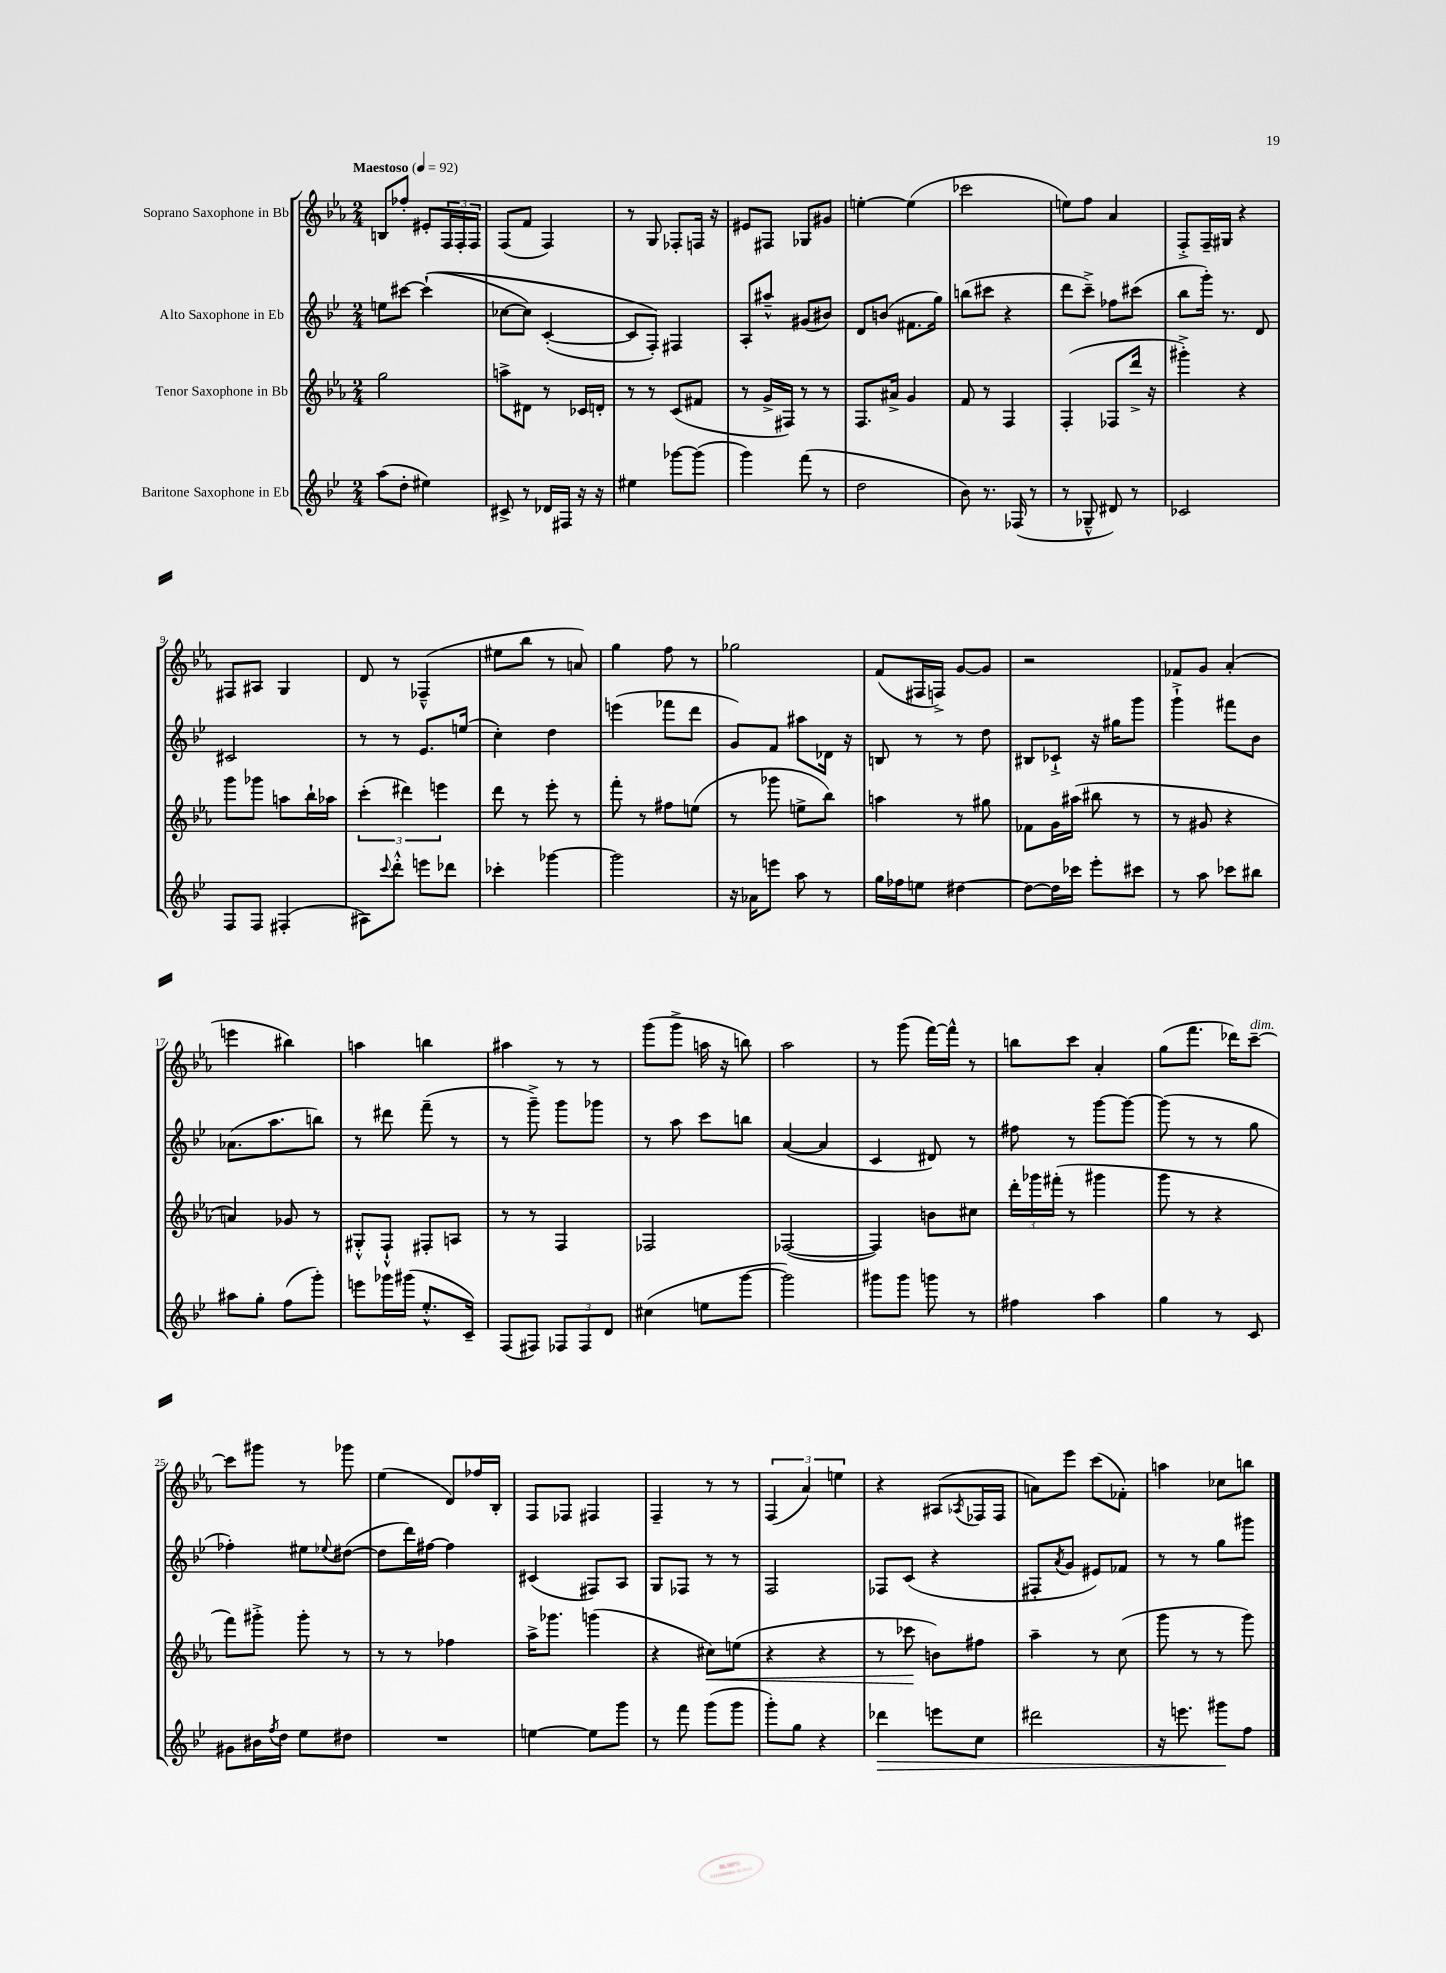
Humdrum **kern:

**kern	**kern	**kern	**kern
*staff4	*staff3	*staff2	*staff1
*clefG2	*clefG2	*clefG2	*clefG2
*k[b-e-]	*k[b-e-a-]	*k[b-e-]	*k[b-e-a-]
*M2/4	*M2/4	*M2/4	*M2/4
*MM92	*MM92	*MM92	*MM92
(8aa\L	2gg\	8ee\L	8B/L
8dd'\J	.	[8ccc#\J	8ff-'/J
4ee#\)	.	&((4ccc#`\]	8e#'/L
.	.	.	24F/L
.	.	.	24F'/
.	.	.	24F/JJ
=	=	=	=
8c#^/	8aa^\L	[8cc-\L	(8F/L
8r	8d#\J	8cc-\]J)	8f/J
16d-/LL	8r	([4c'/	4F/)
16F#/JJ	.	.	.
16r	16c-/LL	.	.
16r	16d'/JJ	.	.
=	=	=	=
4ee#\	8r	8c/]L	8r
.	8r	8F'/J)&)	8G/
[8ggg-\L	(8c/L	4F#/	8F-'/L
(8ggg-\]J	8f#/J	.	16F/Jk
.	.	.	16r
=	=	=	=
4ggg\)	8r	8A'/L	8e#/L
.	16g^/LL	8aa#~^^/J	8F#/J
.	16F#/JJ)	.	.
(8fff\	8r	(8g#/L	8G-/L
8r	8r	8b#/J)	8g#/J
=	=	=	=
2dd\	8.F/L	8d/L	[4ee'\
.	.	(8b/J	.
.	16a#^/Jk	.	.
.	4g/	8.f#\L	(4ee\]
.	.	16gg\Jk)	.
=	=	=	=
8b-\)	8f/	(8bb\L	2ccc-\
8.r	8r	8ccc#\J	.
.	4F/	4r	.
(16F-/	.	.	.
8r	.	.	.
=	=	=	=
8r	(4F'/	8ddd\L	8ee\L)
8G-~^^/	.	8ccc~^\J)	8ff\J
8d#/)	8F-/L	8ff-\L	4a-/
8r	16ddd^/Jk	(8ccc#\J	.
.	16r	.	.
=	=	=	=
2c-/	4ggg#'^\)	8bb-\L	8F'^/L
.	.	16ggg'\Jk)	16F~/L
.	.	8.r	16G#/JJ
.	4r	.	4r
.	.	8d/	.
=	=	=	=
8F/L	8ggg\L	2c#/	8F#/L
8F/J	8ggg-\J	.	8A#/J
(4F#'/	8aa\L	.	4G/
.	16bb-`\L	.	.
.	16aa-\JJ	.	.
=	=	=	=
8A#\L)	(6ccc'\	8r	8d/
8qqccc/	.	.	.
8ddd'^^\J	.	8r	8r
.	6ddd#\)	.	.
8eee\L	.	8.e-/L	(4F-~^^/
.	6eee\	.	.
8ddd-\J	.	.	.
.	.	(16ee/Jk	.
=	=	=	=
4ccc-'\	8ddd\	4cc'\)	8ee#\L
.	8r	.	8bb-\J
[4ggg-\	8eee-'\	4dd\	8r
.	8r	.	8a/)
=	=	=	=
2ggg-\]	8fff'\	(4eee\	4gg\
.	8r	.	.
.	8ff#\L	8fff-\L	8ff\
.	(8ee\J	8ddd\J	8r
=	=	=	=
16r	8r	8g/L)	2gg-\
16a-\LK	.	.	.
8eee\J	8ggg-\	8f/J	.
8aa\	8ee^\L	8aa#\L	.
8r	8bb-\J)	16d-\Jk	.
.	.	16r	.
=	=	=	=
16gg\LL	4aa\	8B/	(8f/L
16ff-\J	.	.	.
8ee\J	.	8r	16F#/L
.	.	.	16F^/JJ)
[4dd#\	8r	8r	[8g/L
.	8gg#\	8dd\	8g/]J
=	=	=	=
8dd#\_L	8f-\L	8B#/L	2r
16dd#\]L	16g\L	8c-`^/J	.
16ccc-\JJ	(16aa#\JJ	.	.
8eee-'\L	8bb#\	16r	.
.	.	16gg#\LK	.
8ccc#\J	8r	8ggg\J	.
=	=	=	=
8r	8r	4ggg`^\	8f-/L
8aa\	8g#/	.	8g/J
8ccc-\L	4r	8fff#\L	(4a-'/
8bb#\J	.	8b-\J	.
=	=	=	=
8aa#\L	4a/)	(8.a-\L	4eee\
8gg'\J	.	.	.
.	.	8.aa\	.
(8ff\L	8g-/	.	4bb#\)
8ggg'\J)	8r	8bb\J)	.
=	=	=	=
8eee\L	8G#'^^/L	8r	4aa\
16ggg-\L	8F`^^/J	8ddd#\	.
(16ggg#\JJ	.	.	.
8.ee-'^^/L	8F#'/L	(8fff~\	4bb\
.	8A/J	8r	.
16c~/Jk)	.	.	.
=	=	=	=
(8F/L	8r	8r	4aa#\
8F#/J)	8r	8ggg~^\)	.
12F-/L	4F/	8ggg\L	8r
12F-/	.	.	.
.	.	8ggg-\J	8r
12d/J	.	.	.
=	=	=	=
(4cc#\	2F-/	8r	(8ggg\L
.	.	8aa\	8ggg^\J
8ee\L	.	8ccc\L	16aa\
.	.	.	16r
[8ggg\J	.	8bb\J	8bb\)
=	=	=	=
2ggg\])	([2F-/	([4a/	2aa-\
.	.	4a/]	.
=	=	=	=
8ggg#\L	4F-/])	4c/	8r
8ggg#\J	.	.	(8ggg\
8ggg\	8b\L	8d#/)	[16fff\LL)
.	.	.	16fff^^\]JJ
8r	8cc#\J	8r	8r
=	=	=	=
4ff#\	24ddd'\LL	8ff#\	8bb\L
.	24ggg-\	.	.
.	(24fff#'\JJ	.	.
.	8r	8r	8ccc\J
4aa\	4ggg#\	[8ggg\L	4a-'/
.	.	8ggg\_J	.
=	=	=	=
4gg\	8ggg\	(8ggg\]	(8gg\L
.	8r	8r	8.fff\J
8r	4r	8r	.
.	.	.	16ddd-\LK)
8c/	.	8gg\	[8ccc~\J
=	=	=	=
8g#\L	8fff\L)	4ff-'\)	8ccc\]L
16b#\L	8ggg#'^\J	.	8ggg#\J
8qff/	.	.	.
16dd\JJ	.	.	.
8ee-\L	8ggg#'\	8ee#\L	8r
.	.	8qqee-/	.
8dd#\J	8r	([8dd#\J	8ggg-\
=	=	=	=
2r	8r	8dd#\]L	(4ee-\
.	8r	16ddd\L)	.
.	.	[16ff#\JJ	.
.	4ff-\	4ff#\]	8d/L)
.	.	.	16ff-/L
.	.	.	16B-'/JJ
=	=	=	=
[4ee\	16aa-^\LK	(4c#/	8F/L
.	8.ggg-\J	.	.
.	.	.	8F-/J
8ee\]L	(4ggg\	8F#/L)	4F#/
8ggg\J	.	8A/J	.
=	=	=	=
8r	4r	8G/L	4F~/
8fff\	.	8F-/J	.
(8ggg\L	8cc#\L)	8r	8r
8ggg\J	(8ee\J	8r	8r
=	=	=	=
8ggg'\L)	4r	2F/	(6F/
8gg\J	.	.	.
.	.	.	6a-/)
4r	4r	.	.
.	.	.	6ee\
=	=	=	=
4ddd-\	8r	8F-/L	4r
.	8ccc-\	(8c/J	.
8eee\L	8b\L)	4r	(8A#/L
.	.	.	8qA-/
8cc\J	8ff#\J	.	16F-/L
.	.	.	16F-/JJ
=	=	=	=
2ddd#\	4aa-~\	8F#'/L	8a\L)
.	.	8qa/	.
.	.	8g/J	8eee-\J
.	8r	8e#/L)	(8ccc\L
.	(8cc\	8f-/J	8f-'\J)
=	=	=	=
16r	8ggg\	8r	4aa\
8.eee\	.	.	.
.	8r	8r	.
8ggg#\L	8r	8gg\L	8cc-\L
8ff\J	8ggg\)	8ggg#\J	8bb\J
==	==	==	==
*-	*-	*-	*-
